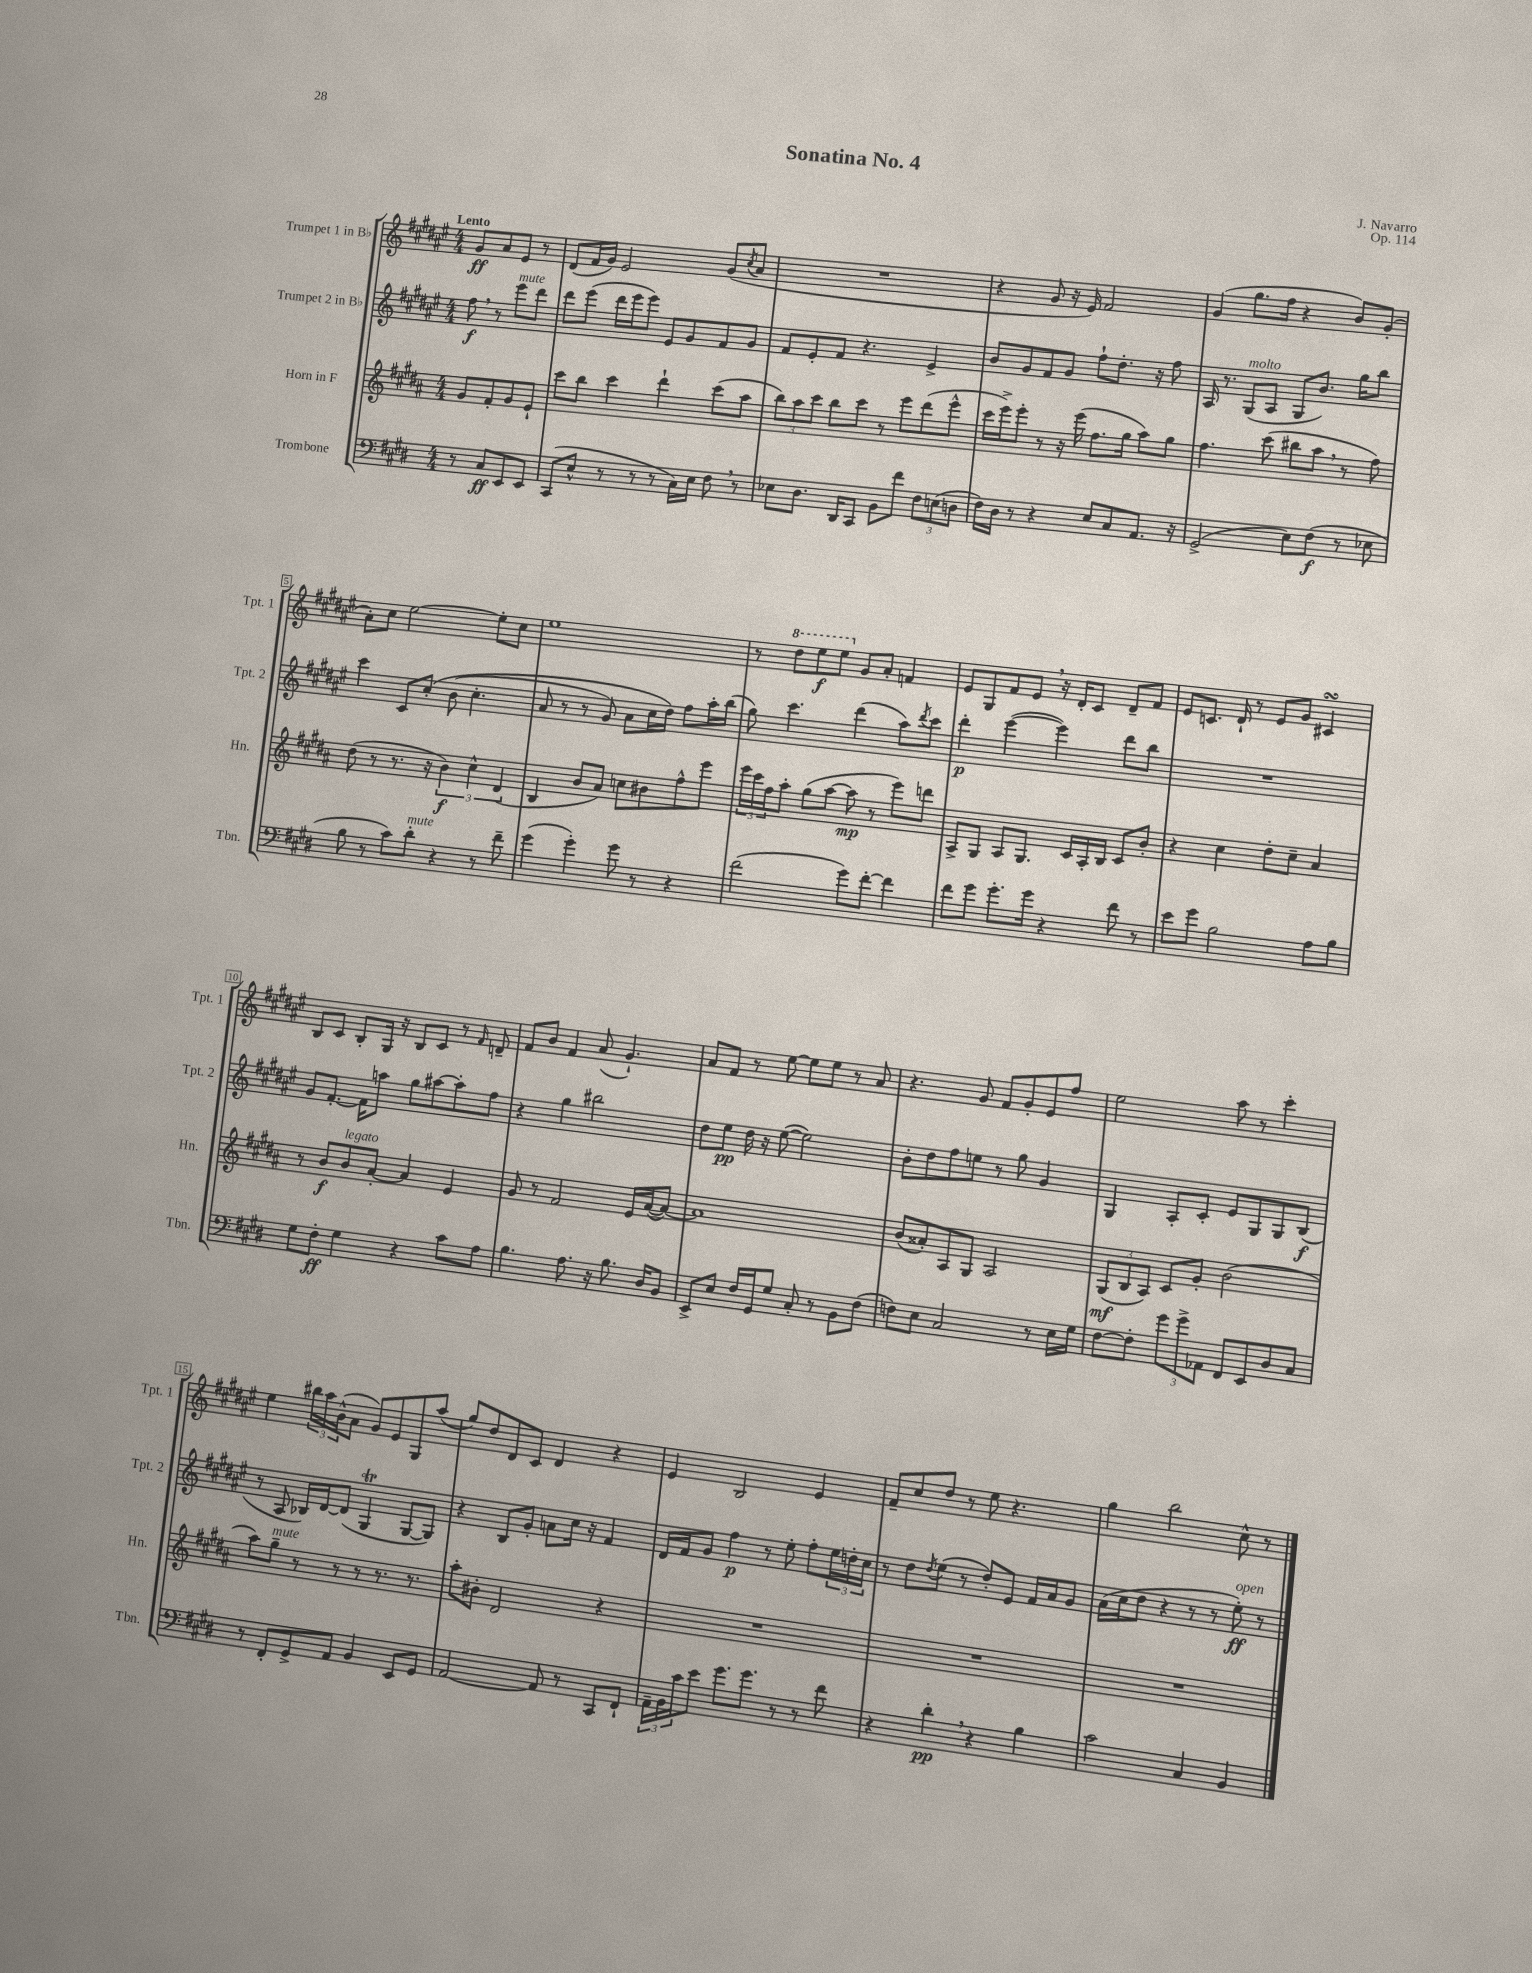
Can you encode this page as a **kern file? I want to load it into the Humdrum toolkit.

**kern	**kern	**kern	**kern
*staff4	*staff3	*staff2	*staff1
*clefF4	*clefG2	*clefG2	*clefG2
*k[f#c#g#d#]	*k[f#c#g#d#a#]	*k[f#c#g#d#a#e#]	*k[f#c#g#d#a#e#]
*M4/4	*M4/4	*M4/4	*M4/4
8r	8g#/L	8ff#\	8g#/L
8C#/L	8f#'/	8r	8a#/
8EE/	8g#/	8eee#\L	8e#/J
8EE/J	8e`/J	8ddd#\J	8r
=	=	=	=
(8CC#/L	8ccc#\L	8ddd#\L	(8d#/L
8E^^/J	8bb\J	(8eee#\J	16f#/L
.	.	.	16g#/JJ)
8r	4ccc#\	16ddd#\LL	2e#/
.	.	16eee#\J	.
8r	.	8eee#\J)	.
8r	4ddd#`\	8e#/L	.
16C#\LL)	.	8g#/	.
16E\JJ	.	.	.
8F#\	(8ccc#\L	8f#/	(8g#/L
.	.	.	8qcc#/
8r	8aa#\J	8g#/J	8a#/J
=	=	=	=
8E-\L	12bb\L)	8f#/L	1r
.	12aa#\	.	.
8.D#\J	.	8e#'/	.
.	12ccc#\J	.	.
.	8bb\L	8f#/J	.
16DD#/LK	.	.	.
8CC#/J	8ccc#\J	4.r	.
8BB\L	8r	.	.
8f#\J	8eee\L	.	.
12F#\L	(8ddd#\	4e#^/	.
(12E\	.	.	.
.	8eee^^\J	.	.
12D\J	.	.	.
=	=	=	=
16F#\LL)	16ccc#\LL	8b/L	4r
16D#\JJ	16eee^\J)	.	.
8r	8eee'\J	8g#/	.
4r	8r	8f#/	8g#/
.	16r	8g#/J	16r
.	(16eee\	.	16e#/)
8E/L	8.ff#\L	8ff#`\L	2f#/
8C#/	.	8.dd#'\J	.
.	16gg#\Jk	.	.
8.AA/J	8aa#\L)	.	.
.	.	16r	.
.	8gg#\J	8ff#\	.
16r	.	.	.
=	=	=	=
(2GG#^/	4.ff#\	16A#/	(4g#/
.	.	8.r	.
.	.	(8G#/L	8.gg#\L
.	(8ccc#\	8A#/J	.
.	.	.	16ff#\Jk
8E\L)	8bb#\L	8G#/L	4r
(8F#\J	8aa#\J	8.b/J)	.
8r	8r	.	8b/L)
.	.	16gg#\LK	.
8E-\	8ff#\)	8bb\J	(8g#'/J
=	=	=	=
8B\	(8dd#\	4ccc#\	8a#'\L)
8r	8r	.	8cc#\J
8c#\L)	8.r	8c#/L	[2ee#\
8d#'\J	.	&(8cc#'/J	.
.	16r	.	.
4r	6b\)	(8b\	.
.	.	4.cc#'\	.
.	6cc#^^\	.	.
8r	.	.	8ee#'\]L
.	(6d#/	.	.
8f#~\	.	.	8cc#\J
=	=	=	=
(4g#\	4B/	8a#/	1ee#
.	.	8r	.
4g#'\)	8b/L	8r	.
.	8a#/J)	8g#/)	.
8g#\	8cc\L	8a#\L	.
8r	8b#\	16cc#\L	.
.	.	16dd#\JJ&)	.
4r	8ff#^^\	8ff#\L	.
.	8eee\J	16aa#'\L	.
.	.	(16bb\JJ	.
=	=	=	=
(2f#\	24eee\LL	8gg#\)	8r
.	24ccc#\	.	.
.	24ff#\J	.	.
.	8aa#'\J	4.ccc#\	8ddd#\L
.	(8gg#\L	.	8eee#\
.	[8aa#\J	.	8eee#\J
8g#\L)	8aa#\]	(4ddd#\	8g#/L
[8f#'\J	8r	.	8a#'/J
4f#\]	8eee\L)	8aa#\L)	4f/
.	.	8qddd#/	.
.	8ddd\J	8ccc#\J	.
=	=	=	=
8f#\L	8A#^/L	4ddd#'\	8e#/L
8g#\J	8G#/J	.	8G#/
8.g#'\L	8A#/L	([4eee#\	8f#/
.	8.G#/J	.	8e#/J
16g#\Jk	.	.	.
4r	.	4eee#\])	16r
.	16c#/LL	.	16d#'/LK
.	16A#'/	.	8c#/J
.	16B/JJ	.	.
8f#\	8c#/L	8ddd#\L	8d#~/L
8r	8b'/J	8bb\J	8f#/J
=	=	=	=
8e\L	4r	1r	8e#/L
8g#\J	.	.	8.c/J
2B\	4cc#\	.	.
.	.	.	16d#`/
.	.	.	8r
.	8dd#'\L	.	8e#/L
.	8cc#~\J	.	8g#/J
8A\L	4a#/	.	4c#/
8B\J	.	.	.
=	=	=	=
8G#\L	8r	8g#/L	8B/L
8F#'\J	8b/L	[8.f#'/J	8c#/J
4G#\	8b/	.	8B'/L
.	.	16f#\]LK	.
.	[8a#'/J	8aa\J	16G#/Jk
.	.	.	16r
4r	4a#/]	8gg#\L	8B/L
.	.	[8aa#\	8c#/J
8c#\L	4e/	8aa#'\]	8r
.	.	.	16qqf#/
8A\J	.	8ff#\J	8d~/
=	=	=	=
4.B\	8g#/	4r	8f#/L
.	8r	.	8b/J
.	2f#/	4gg#\	4f#/
8.A\	.	.	.
.	.	2bb#\	(8a#/
16r	.	.	.
8.B\	.	.	4.g#`/)
.	16e/LL	.	.
16D#/LK	([16a#/J	.	.
8BB/J	8a#/_J)	.	.
=	=	=	=
8EE^/L	1a#]	8dd#\L	8a#/L
8E/J	.	8ee#\J	8f#/J
16F#/LL	.	16dd#\	8r
16GG#/J	.	16r	.
8G#/J	.	([8ee#\	[8ee#\
8C#'/	.	2ee#\])	8ee#\]L
8r	.	.	8ee#\J
8BB\L	.	.	8r
(8F#\J	.	.	8a#/
=	=	=	=
8F\L)	(8b/L	8b'\L	4.r
8E\J	8a##'/)	8dd#\	.
2C#/	8A#/	8ff#\	.
.	8G#/J	8ee\J	8g#/
.	2A#/	8r	8f#/L
.	.	8gg#\	8g#'/
8r	.	4g#/	8e#/
16E\LL	.	.	8ff#/J
16G#\JJ	.	.	.
=	=	=	=
[8F#\L	(12G#/L	4G#/	2ee#\
.	12B/	.	.
8F#'\]J	.	.	.
.	12A#/J)	.	.
12g#\L	8c#/L	8A#'/L	.
12g#^\	.	.	.
.	8g#'/J	8c#'/J	.
12AA-\J	.	.	.
8FF#/L	(2b\	8e#/L	8aa#\
8EE/	.	8G#/	8r
8D#/	.	8G#/	4ccc#'\
8C#/J	.	(8B/J	.
=	=	=	=
8r	8aa#\L)	8r	4ee#\
8FF#'/L	8gg#~\J	8A#/	.
8GG#^/	8r	16B-/LL)	24bb#\LL
.	.	.	24aa#\
.	.	[16d#/J	.
.	.	.	(24b^^\J
8AA/J	8r	(8d#/]J	8a#\J
4BB/	8r	4G#/	8g#/L)
.	8.r	.	8e#/
8EE/L	.	[8G#/L	8G#/
.	8.r	.	.
8GG#/J	.	8G#/]J)	(8aa#/J
=	=	=	=
[2AA/	8aa#'\L	4r	8gg#/L)
.	8b#'\J	.	8dd#/
.	2d#/	8B/L	8d#/
.	.	8g#'/J	8c#/J
8AA/]	.	8a\L	4d#/
8r	.	16cc#\Jk	.
.	.	16r	.
8CC#/L	4r	4f#/	4r
8FF#`/J	.	.	.
=	=	=	=
24AA~\LL	1r	16d#/LL	4e#/
24BB\	.	.	.
.	.	16f#/J	.
24c#\J	.	.	.
8e\J	.	8g#/J	.
8.g#\L	.	4ff#\	2B/
8.g#\J	.	.	.
.	.	8r	.
8r	.	8ee#'\	.
8r	.	8ff#'\L	4e#/
8f#\	.	24ee#\L	.
.	.	24dd'\	.
.	.	24cc#\JJ	.
=	=	=	=
4r	1r	8r	8f#~/L
.	.	8dd#\L	8cc#/
.	.	8qdd#/	.
4d#'\	.	(8ee#\J	8dd#/J
.	.	8r	8r
4r	.	8dd#'/L)	8ee#\
.	.	8e#/J	4.r
4B\	.	16f#/LL	.
.	.	16a#/J	.
.	.	8g#/J	.
=	=	=	=
2c#\	1r	(16a#\LL	4gg#\
.	.	16cc#\J	.
.	.	8dd#\J	.
.	.	4r	2bb\
4C#/	.	8r	.
.	.	8r	.
4BB/	.	8ee#'\)	8cc#^^\
.	.	8r	8r
==	==	==	==
*-	*-	*-	*-
